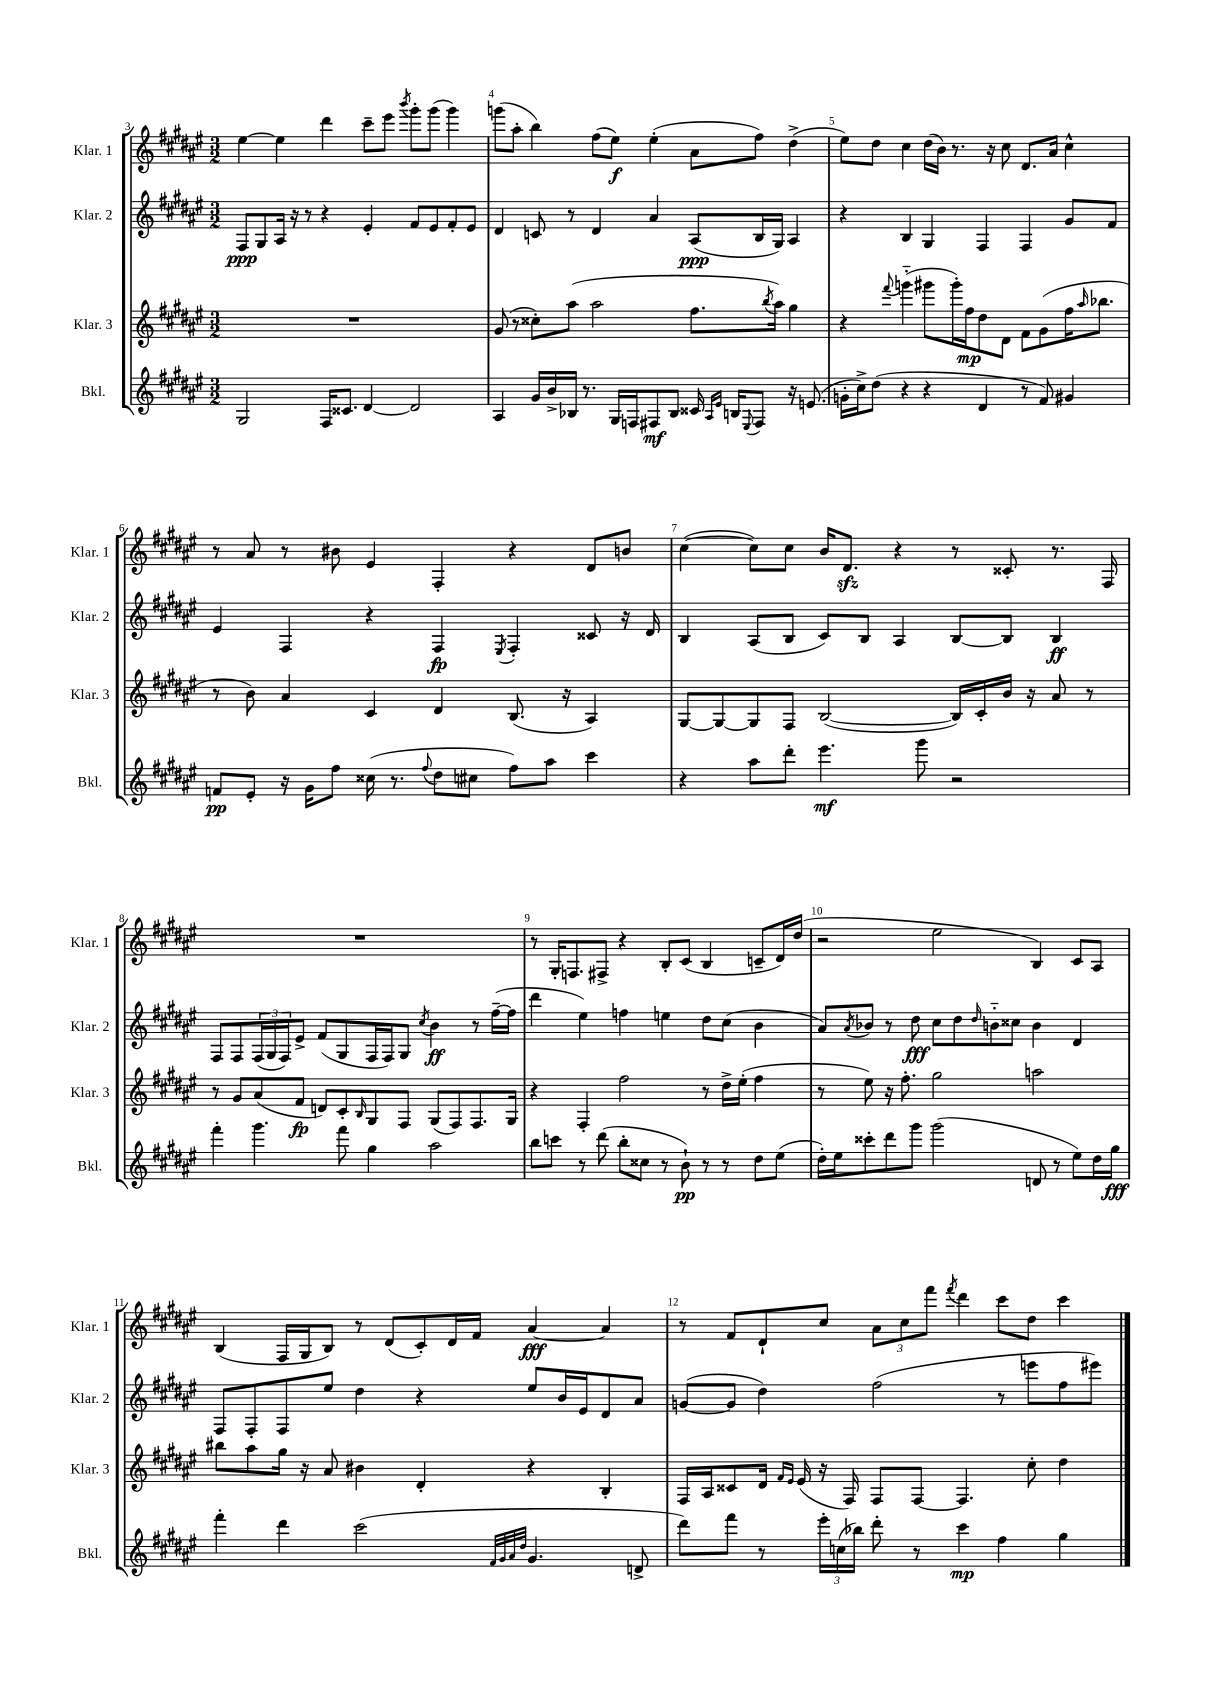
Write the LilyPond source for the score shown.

<<
\new StaffGroup <<
\new Staff = "s0" \with { instrumentName = "Klar. 1" shortInstrumentName = "Klar. 1" } {
    \clef treble \key fis \major \numericTimeSignature \time 3/2
    eis''4~ eis''4 dis'''4 cis'''8-- eis'''8 \acciaccatura { b'''8 } gis'''8-. gis'''8( gis'''4) |
    g'''8( ais''8-. b''4) fis''8( eis''8\f) eis''4-.( ais'8 fis''8) dis''4->( |
    eis''8) dis''8 cis''4 dis''16( b'16) r8. r16 cis''8 dis'8. ais'16 cis''4-^ |
    r8 ais'8 r8 bis'8 eis'4 fis4-. r4 dis'8 b'8 |
    cis''4~( cis''8) cis''8 b'16 dis'8.\sfz r4 r8 cisis'8-. r8. fis16 |
    R1. |
    r8 gis16-. f8. fis8-> r4 b8-. cis'8( b4 c'8-- dis'16) dis''16( |
    r2 eis''2 b4) cis'8 ais8 |
    b4( fis16 gis16 b8) r8 dis'8( cis'8-.) dis'16 fis'16 ais'4~\fff ais'4 |
    r8 fis'8 dis'8-! cis''8 \tuplet 3/2 { ais'8 cis''8 fis'''8 } \acciaccatura { fis'''8 } dis'''4 cis'''8 dis''8 cis'''4 \bar "|." |
}
\new Staff = "s1" \with { instrumentName = "Klar. 2" shortInstrumentName = "Klar. 2" } {
    \clef treble \key fis \major \numericTimeSignature \time 3/2
    fis8\ppp gis8 ais16 r16 r8 r4 eis'4-. fis'8 eis'8 fis'8-. eis'8 |
    dis'4 c'8 r8 dis'4 ais'4 ais8\ppp( b16 gis16) ais4 |
    r4 b4 gis4 fis4 fis4 gis'8 fis'8 |
    eis'4 fis4 r4 fis4\fp \acciaccatura { eis8 } fis4-. cisis'8 r16 dis'16 |
    b4 ais8( b8 cis'8) b8 ais4 b8~ b8 b4\ff |
    fis8 fis8 \tuplet 3/2 { fis16( gis16 fis16) } eis'8-> fis'8( gis8 fis16 fis16) gis8 \acciaccatura { cis''8 } b'4\ff r8 fis''16~--( fis''16 |
    dis'''4 eis''4) f''4 e''4 dis''8 cis''8( b'4 |
    ais'8) \acciaccatura { ais'8 } bes'8 r8 dis''8\fff cis''8 dis''8 \grace { dis''16 } b'8-_ cisis''8 b'4 dis'4 |
    fis8 fis8-. fis8 eis''8 dis''4 r4 eis''8 b'16 eis'16 dis'8 ais'8 |
    g'8~( g'8 dis''4) fis''2( r8 e'''8 fis''8 eis'''8) \bar "|." |
}
\new Staff = "s2" \with { instrumentName = "Klar. 3" shortInstrumentName = "Klar. 3" } {
    \clef treble \key fis \major \numericTimeSignature \time 3/2
    R1. |
    gis'8( r8 cisis''8-.) ais''8( ais''2 fis''8. \acciaccatura { b''8 } ais''16) gis''4 |
    r4 \appoggiatura { fis'''8 } g'''4-_( gis'''8 gis'''16-.) fis''16\mp dis''8 dis'8 fis'8 gis'8( fis''16 \grace { ais''16 } bes''8. |
    r8 b'8) ais'4 cis'4 dis'4 b8.( r16 ais4) |
    gis8~ gis8~ gis8 fis8 b2~( b16) cis'16-. b'16 r16 ais'8 r8 |
    r8 gis'8 ais'8( fis'8\fp d'8) cis'8-. \grace { b16 } gis8 fis8 gis8( fis8) fis8. gis16 |
    r4 fis4-. fis''2 r8 dis''16-> eis''16-.( fis''4 |
    r8 eis''8) r16 fis''8.-. gis''2 a''2 |
    bis''8 ais''8 gis''16 r16 ais'8 bis'4 dis'4-. r4 b4-. |
    fis16 ais16 cisis'8 dis'16 \grace { fis'16 eis'16 } eis'16( r16 fis16) fis8 fis8~ fis4. cis''8-. dis''4 \bar "|." |
}
\new Staff = "s3" \with { instrumentName = "Bkl." shortInstrumentName = "Bkl." } {
    \clef treble \key fis \major \numericTimeSignature \time 3/2
    gis2 fis16 cisis'8. dis'4~ dis'2 |
    ais4 gis'16 b'16-> bes16 r8. gis16 f16 fis8\mf bes8 cisis'16 \grace { ais16 eis'16 } b16 \appoggiatura { eis8 } fis8 r16 e'8.( |
    g'16-. cis''16->) dis''8( r4 r4 dis'4 r8 fis'8) gis'4 |
    f'8\pp eis'8-. r16 gis'16 fis''8 cisis''16( r8. \appoggiatura { fis''8 } dis''8 cis''8 fis''8) ais''8 cis'''4 |
    r4 ais''8 dis'''8-. eis'''4.\mf gis'''8 r2 |
    fis'''4-. gis'''4. fis'''8 gis''4 ais''2 |
    b''8 c'''8 r8 dis'''8( b''8-. cisis''8 r8 b'8-!\pp) r8 r8 dis''8 eis''8( |
    dis''16-.) eis''16 cisis'''8-. dis'''8 gis'''8 gis'''2( d'8 r8 eis''8) dis''16 gis''16\fff |
    fis'''4-. dis'''4 cis'''2( \grace { fis'32 gis'32 ais'32 dis''32 } gis'4. d'8-> |
    dis'''8) fis'''8 r8 \tuplet 3/2 { eis'''16-. c''16( bes''16) } dis'''8-. r8 cis'''4\mp fis''4 gis''4 \bar "|." |
}
>>
>>
\layout { \context { \Score currentBarNumber = #3 \override BarNumber.break-visibility = ##(#f #t #t) barNumberVisibility = #all-bar-numbers-visible } }
